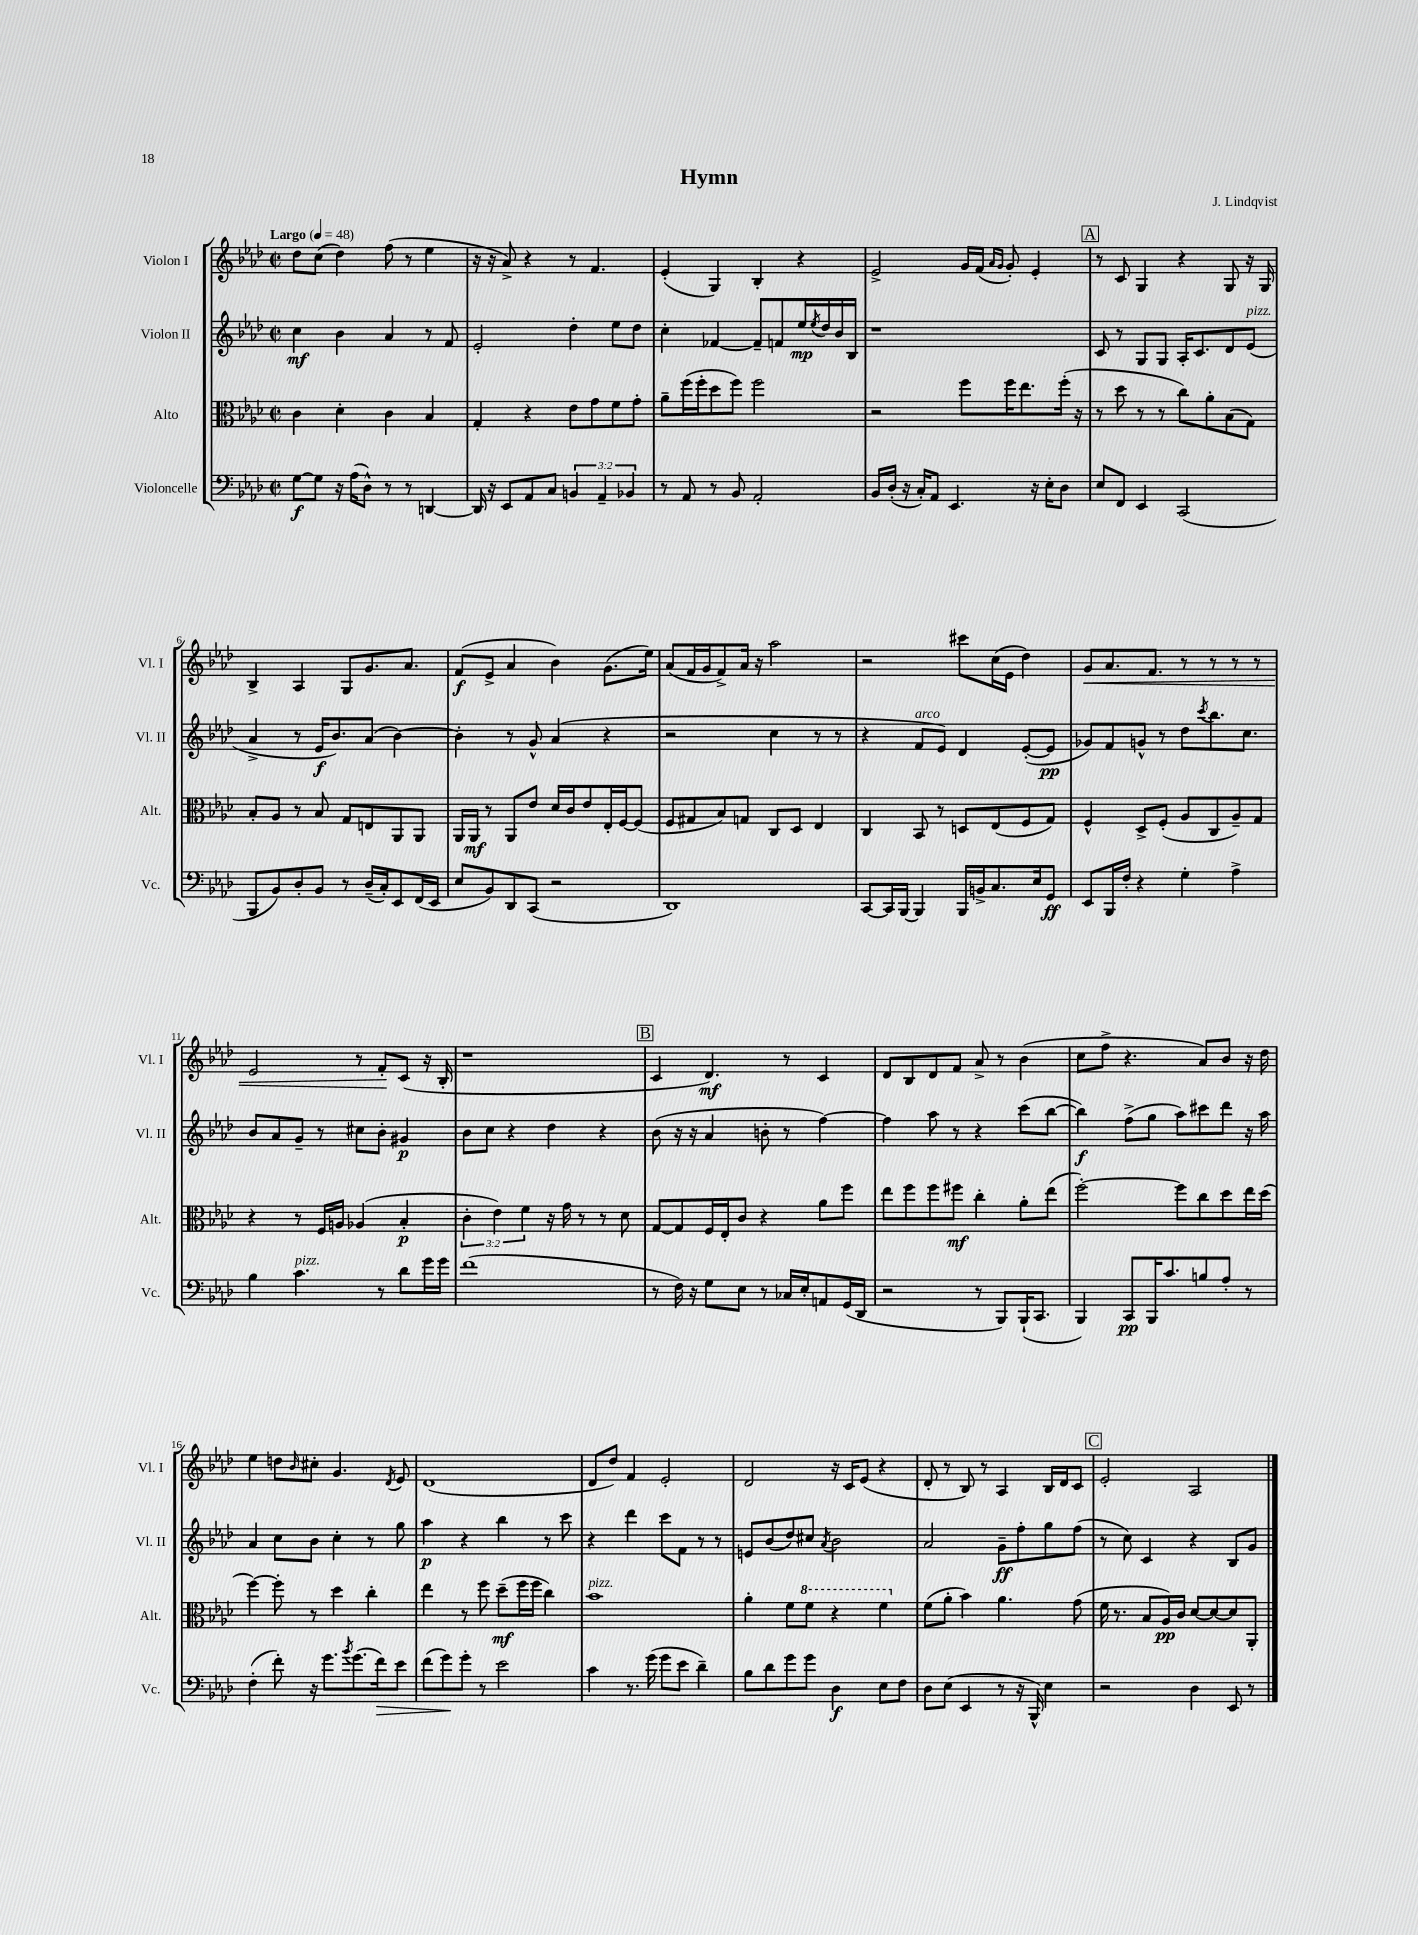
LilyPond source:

\header { title = "Hymn" composer = "J. Lindqvist" }
<<
\new StaffGroup <<
\new Staff = "s0" \with { instrumentName = "Violon I" shortInstrumentName = "Vl. I" } {
    \clef treble \key aes \major \defaultTimeSignature \time 2/2 \tempo "Largo" 4 = 48
    des''8 c''8( des''4) f''8( r8 ees''4 |
    r16 r16 aes'8->) r4 r8 f'4. |
    ees'4-.( g4) bes4-. r4 |
    ees'2-> g'16 f'16( \grace { aes'16 g'16 } g'8-.) ees'4-. |
    \mark \markup { \box "A" } r8 c'8 g4 r4 g8 r16 g16 |
    bes4-> aes4 g8 g'8. aes'8. |
    f'8\f( ees'8-> aes'4 bes'4) g'8.( ees''16) |
    aes'8( f'16 g'16 f'8->) aes'16 r16 aes''2 |
    r2 cis'''8 c''16( ees'16 des''4) |
    g'8\< aes'8. f'8. r8 r8 r8 r8 |
    ees'2 r8 f'8-.\! c'8( r16 bes16-. |
    r1 |
    \mark \markup { \box "B" } c'4 des'4.\mf) r8 c'4 |
    des'8 bes8 des'8 f'8 aes'8-> r8 bes'4( |
    c''8 f''8-> r4. aes'8) bes'8 r16 des''16 |
    ees''4 d''8 \grace { bes'16 } cis''8-. g'4. \acciaccatura { des'8 } ees'8 |
    des'1( |
    des'8 des''8) f'4 ees'2-. |
    des'2 r16 c'16 ees'8( r4 |
    des'8-. r8 bes8) r8 aes4 bes16 des'16 c'8 |
    \mark \markup { \box "C" } ees'2-. aes2 \bar "|." |
}
\new Staff = "s1" \with { instrumentName = "Violon II" shortInstrumentName = "Vl. II" } {
    \clef treble \key aes \major \defaultTimeSignature \time 2/2
    c''4\mf bes'4 aes'4 r8 f'8 |
    ees'2-. des''4-. ees''8 des''8 |
    c''4-. fes'4~ fes'8-- f'8 ees''16\mp \acciaccatura { ees''8 } des''16 bes'16 bes16 |
    r1 |
    \mark \markup { \box "A" } c'8 r8 g8 g8 aes16-. c'8. des'8 ees'8^\markup { \italic "pizz." }( |
    aes'4-> r8 ees'16\f bes'8.) aes'8( bes'4~) |
    bes'4-. r8 g'8-^ aes'4( r4 |
    r2 c''4 r8 r8 |
    r4 f'8^\markup { \italic "arco" } ees'8) des'4 ees'8~-.( ees'8\pp |
    ges'8) f'8 g'8-^ r8 des''8 \acciaccatura { c'''8 } bes''8. c''8. |
    bes'8 aes'8 g'8-- r8 cis''8 bes'8-. gis'4\p |
    bes'8 c''8 r4 des''4 r4 |
    \mark \markup { \box "B" } bes'8( r16 r16 aes'4 b'8-. r8 f''4~) |
    f''4 aes''8 r8 r4 c'''8( bes''8~ |
    bes''4\f) f''8->( g''8 aes''8) cis'''8 des'''8 r16 aes''16 |
    aes'4 c''8 bes'8 c''4-. r8 g''8 |
    aes''4\p r4 bes''4 r8 c'''8 |
    r4 des'''4 c'''8 f'8 r8 r8 |
    e'8 bes'8( des''8) cis''8 \acciaccatura { aes'8 } bes'2 |
    aes'2 g'8--\ff f''8-. g''8 f''8( |
    \mark \markup { \box "C" } r8 c''8) c'4 r4 bes8 g'8 \bar "|." |
}
\new Staff = "s2" \with { instrumentName = "Alto" shortInstrumentName = "Alt." } {
    \clef alto \key aes \major \defaultTimeSignature \time 2/2 \override Staff.TupletNumber.text = #tuplet-number::calc-fraction-text
    c'4 des'4-. c'4 bes4 |
    g4-. r4 ees'8 g'8 f'8 g'8-. |
    aes'8-- f''16( f''16-. des''8 f''8) f''2 |
    r2 f''8 f''16 ees''8. f''16-.( r16 |
    \mark \markup { \box "A" } r8 des''8 r8 r8 c''8) aes'8-. bes8( g8) |
    bes8-. aes8 r8 bes8 g8 e8 aes,8 aes,8 |
    aes,16 aes,16\mf r8 aes,8 ees'8 des'16 c'16 ees'8 ees16-. f16~ f8( |
    f8 gis8 bes8) g8 c8 des8 ees4 |
    c4 bes,8 r8 d8 ees8( f8 g8) |
    f4-^ des8-> f8-.( aes8 c8 aes8--) g8 |
    r4 r8 f16 a16 aes4( bes4-.\p |
    \tuplet 3/2 { c'4-. ees'4) f'4 } r16 g'16 r8 r8 des'8 |
    \mark \markup { \box "B" } g8~ g8 f16 ees16-. c'8 r4 aes'8 f''8 |
    ees''8 f''8 f''8 fis''8\mf c''4-. aes'8-. ees''8( |
    f''2~-.) f''8 c''8 des''8 ees''16 des''16( |
    f''4~) f''8-. r8 des''4 c''4-. |
    ees''4 r8 f''8 des''8--\mf( f''16 f''16 c''4) |
    bes'1^\markup { \italic "pizz." } |
    aes'4-. f'8 \ottava #1 f''8 r4 f''4 \ottava #0 |
    f'8( aes'8-. bes'4) aes'4. g'8( |
    \mark \markup { \box "C" } f'16 r8. bes8 aes16\pp) c'16 des'8~ des'8~ des'8 aes,8-. \bar "|." |
}
\new Staff = "s3" \with { instrumentName = "Violoncelle" shortInstrumentName = "Vc." } {
    \clef bass \key aes \major \defaultTimeSignature \time 2/2 \override Staff.TupletNumber.text = #tuplet-number::calc-fraction-text
    g8~\f g8 r16 aes16( des8-^) r8 r8 d,4~ |
    d,16 r16 ees,8 aes,8 c8 \tuplet 3/2 { b,4 aes,4-- bes,4 } |
    r8 aes,8 r8 bes,8 aes,2-. |
    bes,16 des16-.( r16 c16-.) aes,8 ees,4. r16 ees16-. des8 |
    \mark \markup { \box "A" } ees8 f,8 ees,4 c,2( |
    bes,,8 bes,8) des8-. bes,8 r8 des16--( c16-.) ees,8 f,16( ees,16 |
    ees8 bes,8) des,8 c,8( r2 |
    des,1) |
    c,8~ c,16 bes,,16~ bes,,4 bes,,16 b,16-> c8. ees16 g,8\ff |
    ees,8 bes,,16 f16-. r4 g4-. aes4-> |
    bes4 c'4.^\markup { \italic "pizz." } r8 des'8 g'16 g'16 |
    f'1( |
    \mark \markup { \box "B" } r8 f16) r16 g8 ees8 r8 ces16 ees16-. a,8 g,16( des,16 |
    r2 r8 bes,,8) bes,,16-!( c,8. |
    bes,,4) c,8\pp bes,,16 c'8. b8 aes8-. r8 |
    f4-.( f'8-.) r16 g'8. \acciaccatura { bes'8 } g'8.( f'16\>) ees'8 |
    f'8( g'8\!) g'8-. r8 ees'2 |
    c'4 r8. g'16( g'8 ees'8 des'4--) |
    bes8 des'8 g'8 g'8 des4\f ees8 f8 |
    des8 ees8( ees,4 r8 r16 bes,,16-^) ees4 |
    \mark \markup { \box "C" } r2 des4 ees,8 r8 \bar "|." |
}
>>
>>
